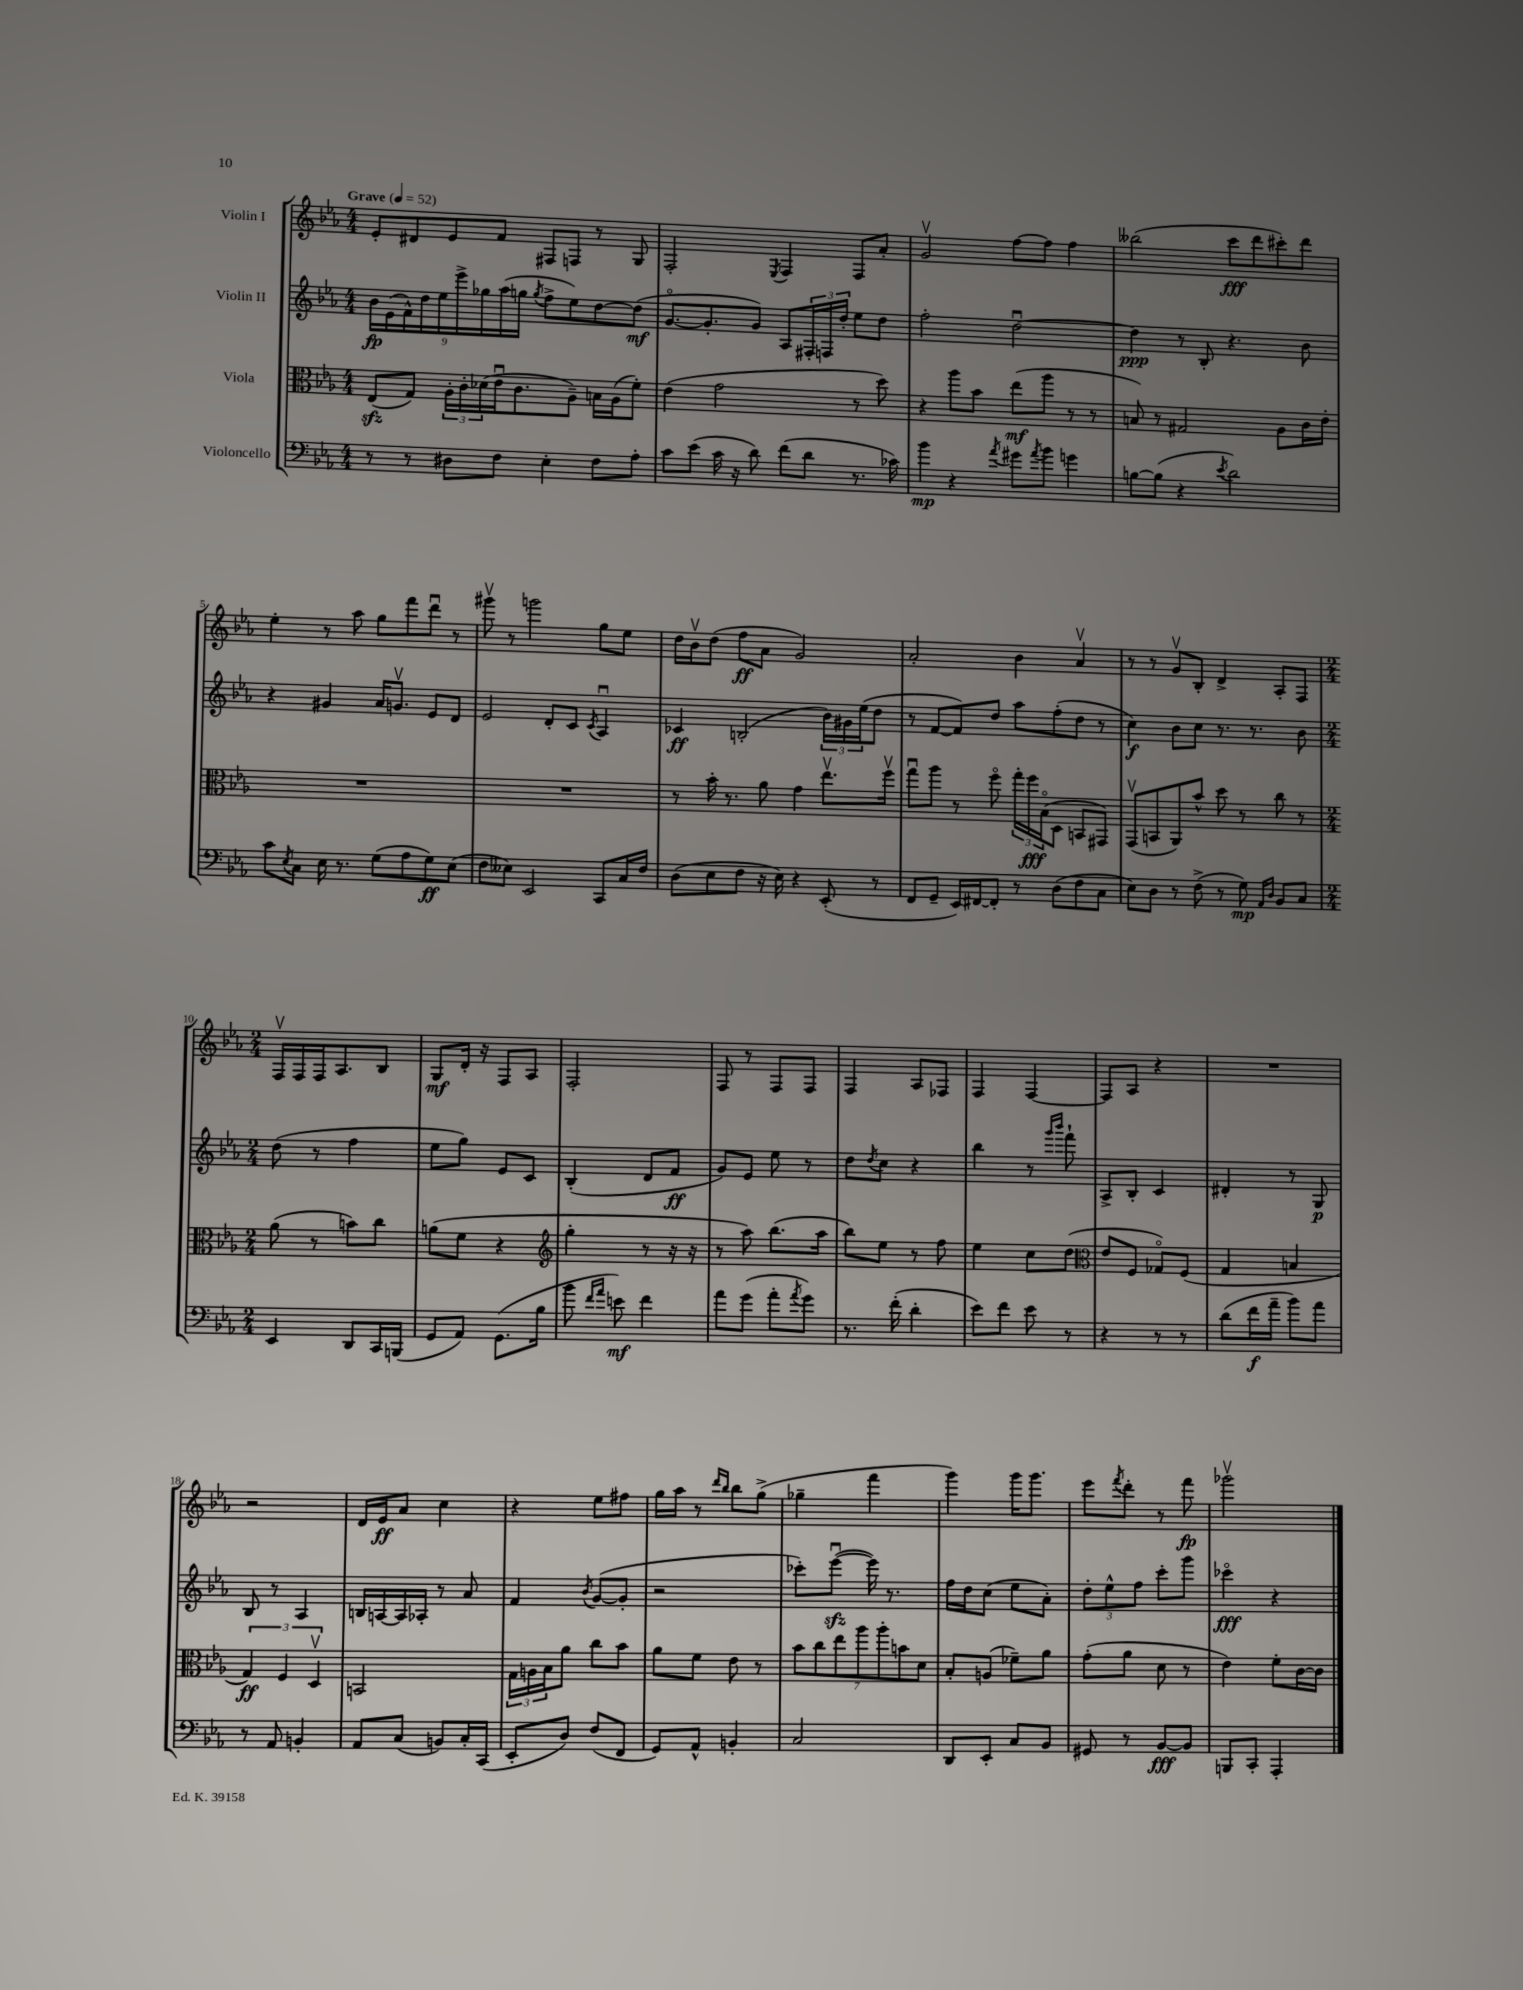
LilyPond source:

<<
\new StaffGroup <<
\new Staff = "s0" \with { instrumentName = "Violin I" } {
    \clef treble \key ees \major \numericTimeSignature \time 4/4 \tempo "Grave" 4 = 52
    ees'8-. dis'8 ees'8 f'8 fis8 f8 r8 g8 |
    f2-. \acciaccatura { ees8 } f4 f8 aes'8-. |
    g'2\upbow f''8~ f''8 f''4 |
    beses''2( c'''8\fff d'''8 cis'''8-.) d'''8 |
    ees''4-. r8 aes''8 g''8 f'''8 d'''8\downbow r8 |
    gis'''8\upbow r8 g'''2 g''8 ees''8 |
    d''16 bes'16\upbow d''8( f''8\ff aes'8 g'2) |
    aes'2-. bes'4 aes'4\upbow |
    r8 r8 g'8\upbow bes8-. d'4-> aes8-. f8 |
    \numericTimeSignature \time 2/4 f16\upbow f16 f16 aes8. bes8 |
    g8\mf d'16-. r16 f8 aes8 |
    f2-. |
    f8 r8 f8 f8 |
    f4 aes8 fes8 |
    f4 f4~ |
    f8 aes8 r4 |
    R2 |
    r2 |
    d'16 ees'16\ff aes'8 c''4 |
    r4 ees''8 fis''8 |
    g''16 aes''16 r8 \grace { d'''16 bes''16 } bes''8 g''8->( |
    ges''4-- f'''4 |
    g'''4) g'''16 g'''8. |
    ees'''8 \acciaccatura { f'''8 } d'''8-. r8 f'''8\fp |
    ges'''2\upbow \bar "|." |
}
\new Staff = "s1" \with { instrumentName = "Violin II" } {
    \clef treble \key ees \major \numericTimeSignature \time 4/4
    \tuplet 9/8 { bes'16\fp ees'16( f'16-^) d''16 ees''16 ees'''16-> ges''16 aes''16( g''16 } \acciaccatura { g''8 } f''8-> ees''8) d''8~ d''8\mf( |
    g'8.~\flageolet g'8.-. g'8) aes8 \tuplet 3/2 { fis16-. f16 d''16-. } ees''8 d''8 |
    f''2-. d''2~\downbow |
    d''4\ppp r8 bes8-. r4. bes'8 |
    r4 gis'4 aes'16 g'8.\upbow ees'8 d'8 |
    ees'2 d'8-. c'8 \acciaccatura { c'8 } aes4\downbow |
    ces'4\ff b2-.( \tuplet 3/2 { bes'16) gis'16 ees''16( } d''8 |
    r8 f'8~ f'8) d''8 aes''8 f''8-.( d''8 r8 |
    c''4\f) bes'8 c''8 r8. r8. bes'8 |
    \numericTimeSignature \time 2/4 d''8( r8 f''4 |
    ees''8 g''8) ees'8 c'8 |
    bes4-.( d'8 f'8\ff |
    g'8) ees'8 ees''8 r8 |
    d''8 \acciaccatura { d''8 } c''8 r4 |
    bes''4 r8 \grace { g'''16 bes'''16 } f'''8-! |
    aes8-> bes8-. c'4 |
    dis'4-. r8 g8\p |
    bes8 r8 aes4 |
    b16 a16~ a16 aes16-. r8 aes'8 |
    f'4 \acciaccatura { bes'8 } g'8~( g'8-. |
    r2 |
    ces'''8-.) ees'''8~\downbow\sfz( ees'''16) r8. |
    f''16 d''16 c''8( ees''8 aes'8-.) |
    \tuplet 3/2 { d''8-. ees''8-^ f''8 } c'''8-. g'''8 |
    ces'''4\flageolet\fff r4 \bar "|." |
}
\new Staff = "s2" \with { instrumentName = "Viola" } {
    \clef alto \key ees \major \numericTimeSignature \time 4/4
    ees8\sfz( g8) \tuplet 3/2 { aes16-. c'16-. des'16( } ees'16\downbow c'8. aes8--) b16 aes16( f'8-.) |
    ees'4( g'2 r8 d''8) |
    r4 aes''8 bes'8 ees''8\mf( aes''8 r8 r8 |
    b8) r8 gis2 aes8 c'16 ees'16-. |
    R1 |
    R1 |
    r8 bes'16-. r8. aes'8 g'4 ees''8.\upbow f''16\upbow |
    g''8\downbow aes''8 r8 f''8\flageolet \tuplet 3/2 { g''16-. f''16\fff bes16\flageolet( } d8 b,8 gis,8) |
    g,8\upbow( b,8 aes,8) bes'8-^ d''8 r8 c''8 r8 |
    \numericTimeSignature \time 2/4 aes'8( r8 b'8) c''8 |
    a'8( f'8 r4 |
    \clef treble g''4-. r8 r16 r16 |
    r8 aes''8) bes''8.( aes''16 |
    bes''8) ees''8 r8 f''8 |
    ees''4 c''8 d''8( |
    \clef alto ees'8 f8 ges8\flageolet) f8( |
    g4 b4 |
    \tuplet 3/2 { g4\ff) f4 d4\upbow } |
    b,2 |
    \tuplet 3/2 { g16 a16 bes16 } aes'8 c''8 bes'8 |
    aes'8 f'8 ees'8 r8 |
    \tuplet 7/4 { bes'8 c''8 ees''8 aes''8 aes''8-. b'8 d'8 } |
    bes8-. a8( fes'8--) aes'8 |
    g'8-.( aes'8 d'8 r8 |
    ees'4) f'8-. c'16~ c'16 \bar "|." |
}
\new Staff = "s3" \with { instrumentName = "Violoncello" } {
    \clef bass \key ees \major \numericTimeSignature \time 4/4
    r8 r8 dis8 f8 ees4-. f8 aes8-. |
    c'8 ees'8( c'16 r16 d'8) f'8( d'8 r8. ces'16) |
    bes'4\mp r4 \acciaccatura { aes'8 } gis'8 \acciaccatura { aes'8 } bes'8 g'4 |
    b8~ b8( r4 \acciaccatura { ees'8 } d'2) |
    c'8 \acciaccatura { ees8 } c8 ees16 r8. g8( aes8 g8\ff) ees8( |
    f8 eeses8) ees,2 c,8 c16 f16 |
    d8( ees8 f8 r16 ees16) r4 ees,8-.( r8 |
    f,8 g,8-- ees,16) fis,16~ fis,8-. r8 d8( f8 c8 |
    ees8) d8 r8 f8->( r8 g8\mp) \grace { aes,16 d16 } bes,8 c8 |
    \numericTimeSignature \time 2/4 ees,4 d,8 c,16 b,,16( |
    g,8 aes,8) g,8.( bes16 |
    bes'8 \grace { f'16 aes'16 } e'8\mf) f'4 |
    aes'8 g'8( aes'8-. \acciaccatura { aes'8 } g'8) |
    r8. f'16-.( d'4-. |
    ees'8) f'8 ees'8 r8 |
    r4 r8 r8 |
    d'8( f'16\f aes'16-- bes'8) aes'8 |
    r8 aes,8 b,4-. |
    aes,8 c8( b,8) c16-. c,16( |
    ees,8-. d8) f8( f,8 |
    g,8) aes,8-^ b,4-. |
    c2 |
    d,8 ees,8-. c8 bes,8 |
    gis,8 r8 bes,8~\fff bes,8 |
    b,,8 c,8-. aes,,4-. \bar "|." |
}
>>
>>
